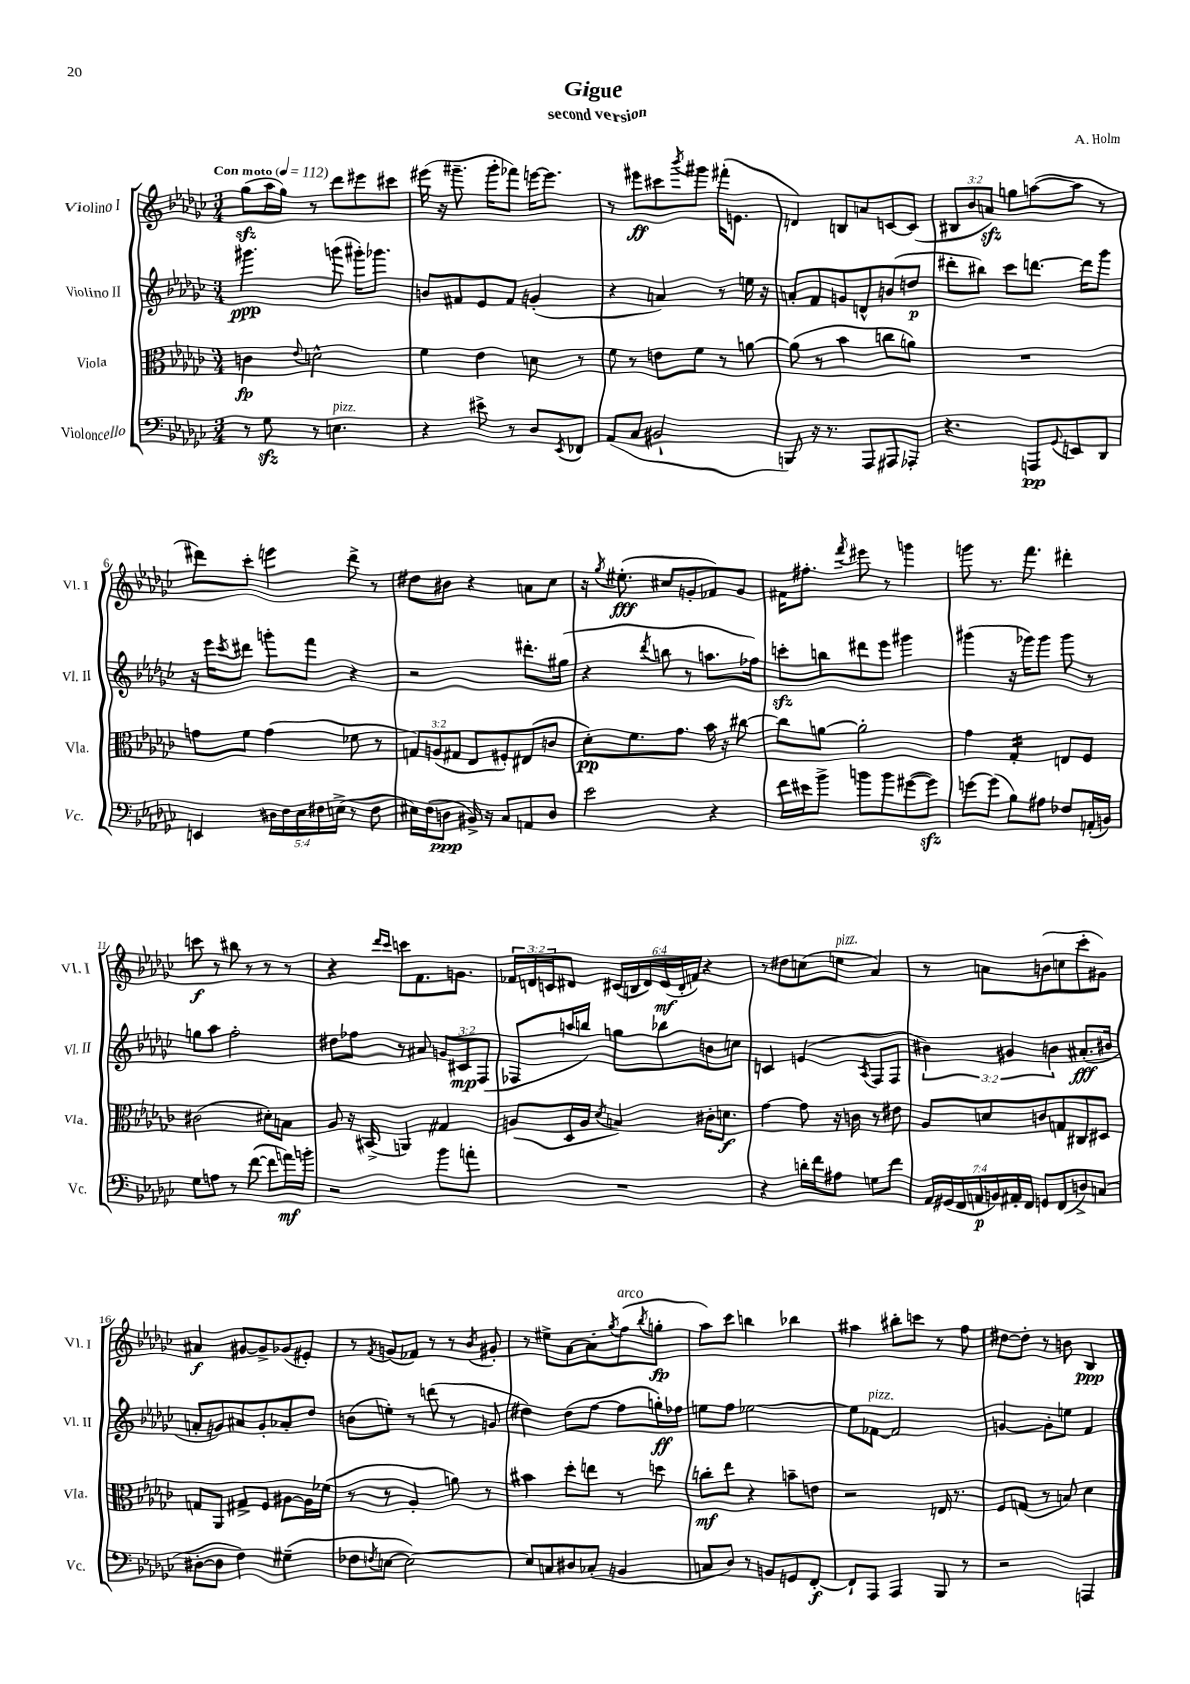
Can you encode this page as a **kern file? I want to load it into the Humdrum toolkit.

**kern	**kern	**kern	**kern
*staff4	*staff3	*staff2	*staff1
*clefF4	*clefC3	*clefG2	*clefG2
*k[b-e-a-d-g-c-]	*k[b-e-a-d-g-c-]	*k[b-e-a-d-g-c-]	*k[b-e-a-d-g-c-]
*M3/4	*M3/4	*M3/4	*M3/4
*MM112	*MM112	*MM112	*MM112
8r	4c	4.ggg#	(8gg-
8G-	.	.	16aa-
.	.	.	16gg-)
.	8qqe-	.	.
8r	2d^^	.	8r
4.E	.	(8ggg	8ddd-
.	.	16ggg#')	8eee#
.	.	8.ggg-	.
.	.	.	8ccc#
=	=	=	=
4r	4f	8b	(16eee#
.	.	.	16r
.	.	8f#	8.ggg#~
8e#^	4e-	8e-	.
.	.	.	16ggg#'
8r	.	8f#	8fff-)
8D-	8d	(4g'	[16eee
.	.	.	8.eee]
8qEE-	.	.	.
8FF-	8r	.	.
=	=	=	=
(8AA-	8f	4r	8r
8C-	8r	.	8eee#
2BB#`	8e	4a)	8ccc#
.	.	.	8qbbb-
.	8f	.	8ggg#
.	8r	8r	(16fff#'
.	.	.	8.e
.	[8a	16ee	.
.	.	16r	.
=	=	=	=
8BBB)	(8a]	8a'	4d)
16r	8r	8f	.
8.r	.	.	.
.	4b-	8g	8B
8AAA-	.	8d^^	8a
8AAA#	8cc	(8b	[8c
8AAA-'	8a)	8dd	(8c]
=	=	=	=
4.r	2.r	8ddd#'	12B#
.	.	.	12b-
.	.	8bb#)	.
.	.	.	12a)
.	.	8ccc-	8gg
8AAA	.	[8.ddd	([8aa
8qqGG-	.	.	.
8EE	.	.	8aa]
.	.	16ddd]	.
8DD-	.	8ggg-	8r
=	=	=	=
4EE	8g	16r	8ddd#)
.	.	16eee-	.
.	.	8qccc-	.
.	8f	8ddd#	8ccc-'
20D#	(4g	8ggg'	4eee
20F	.	.	.
20E-	.	.	.
.	.	8fff	.
20F#	.	.	.
(20E^	.	.	.
8r	8f-	4r	8ddd#^
8F#	8r	.	8r
=	=	=	=
16E#)	12G)	2r	8dd#
(16F	.	.	.
.	(12A	.	.
8D	.	.	8b#
.	12G#	.	.
16BB#^)	8E-	.	4r
16r	.	.	.
8C-	8F#')	.	.
8AA	(8E#	8.ddd#'	8a
8D	8c	.	8cc-
.	.	(16gg#	.
=	=	=	=
2e-	8d-')	4r	16r
.	.	.	8qgg-
.	.	.	(8.ee#'
.	8.f	.	.
.	.	8qddd-	.
.	.	8bb	8cc#
.	8.g-	.	.
.	.	8r	8g'
4r	16b-	8.aa	8f-)
.	16r	.	.
.	[8cc#	.	8g
.	.	16ff-)	.
=	=	=	=
16f	8cc#]	8ccc'	16f#
16e#	.	.	8.ff#'
8b-^	[8a	8bb	.
.	.	.	8qfff
8b	2a']	8ddd#	8eee#
8b	.	8eee-	8r
([8g#	.	4ggg#	4ggg
8g#])	.	.	.
=	=	=	=
[8g	4g-	(4ggg#	8ggg
(8g]	.	.	8.r
8B-)	4G-'	16r	.
.	.	16ggg-)	8.fff
8A#	.	8ggg-	.
8F-	8E	8ggg-	4ddd#'
(16AA'	8F	8r	.
16BB)	.	.	.
=	=	=	=
8G-	(2c#	8gg	8ccc
8A	.	8aa-	8r
8r	.	2ff'	8bb#
([8f	.	.	8r
8f]	8d#')	.	8r
16a)	8B	.	8r
16b'	.	.	.
=	=	=	=
2r	8A-	8dd#	4r
.	16r	8ff-	.
.	(16BB#^	.	.
.	.	.	16qqddd-
.	.	.	16qqccc-
.	4AA)	8r	8ccc
.	.	8a#	8.f
8b-	4G#	12g	.
.	.	.	8.g
.	.	12c#	.
8a'	.	.	.
.	.	(12F	.
=	=	=	=
2.r	(8A	8F-	24f-
.	.	.	24d
.	.	.	24c
.	16D-	16aa	8d#
.	16A	16bb)	.
.	8qd-	.	.
.	4B)	8gg	(24c#
.	.	.	24B
.	.	.	24d#)
.	.	8bb-	(24e-
.	.	.	24d#'
.	.	.	24f)
.	16c#'	8b	4r
.	8.d	.	.
.	.	8cc	.
=	=	=	=
4r	[4g-	4c	8r
.	.	.	8dd#
16d'	8g-]	(4e	(8cc
16f	.	.	.
8A#	16r	.	8ee
.	16c	.	.
.	.	8qA-	.
8G	8r	8F	4a-)
8f	8e#	8F	.
=	=	=	=
28AA-	8A-	6b#)	8r
(28GG#	.	.	.
28FF	.	.	.
28AA	.	.	.
.	8d	.	8a
28BB)	.	.	.
.	.	6g#	.
28AA#'	.	.	.
28FF	.	.	.
8GG	8c	.	(8b
.	.	6b	.
(8FF	8G	.	8cc
8D^)	8C#	(8.a#'	8ccc-'
(8C	8D#	.	8g#)
.	.	16b#	.
=	=	=	=
[8D#'	8G	8a'	4a#
8D#]	8AA-	8g)	.
4F)	8G#^	8a#	[8g#
.	8F	8g'	8g#^]
(4G#~	[8A#	8a-'	(8g-
.	16A#]	8dd-	8e#')
.	(16f-	.	.
=	=	=	=
8F-	8r	(8b	8r
8qF	.	.	8qf
[8E	8r	8ee')	(8g
2E_)	4A-'	8r	8f-)
.	.	(8ddd	8r
.	8a)	8r	8r
.	.	.	8qb-
.	8r	8g	8g#'
=	=	=	=
8E]	4b#	4dd#)	8r
8C	.	.	8ee#^
8D#	8dd-'	(8dd#	[8a-
(8C-'	8ee	[8ff	8a-']
.	.	.	8qgg-
4BB	8r	8ff]	(8ff
.	.	.	8qbb-
.	8dd	16gg')	8gg'
.	.	16ff-	.
=	=	=	=
8C	8cc'	8ee	8aa-)
8D-)	8ee-	8ff	8ccc-
8r	4r	[2ee-	4bb
8BB	.	.	.
8GG	8b~	.	4bb-
[8FF'	8e	.	.
=	=	=	=
8FF`]	2r	8ee-]	4aa#
8AAA-	.	[8f-	.
4AAA-	.	2f-]	8bb#'
.	.	.	8ccc
8BBB-	16E	.	8r
.	8.r	.	.
8r	.	.	8ff
=	=	=	=
2r	8F	[4g	[8dd#
.	(8G	.	8dd#']
.	8r	8g']	8r
.	8B)	8ee	8b
4AAA	4d-	4f	4B-
==	==	==	==
*-	*-	*-	*-
